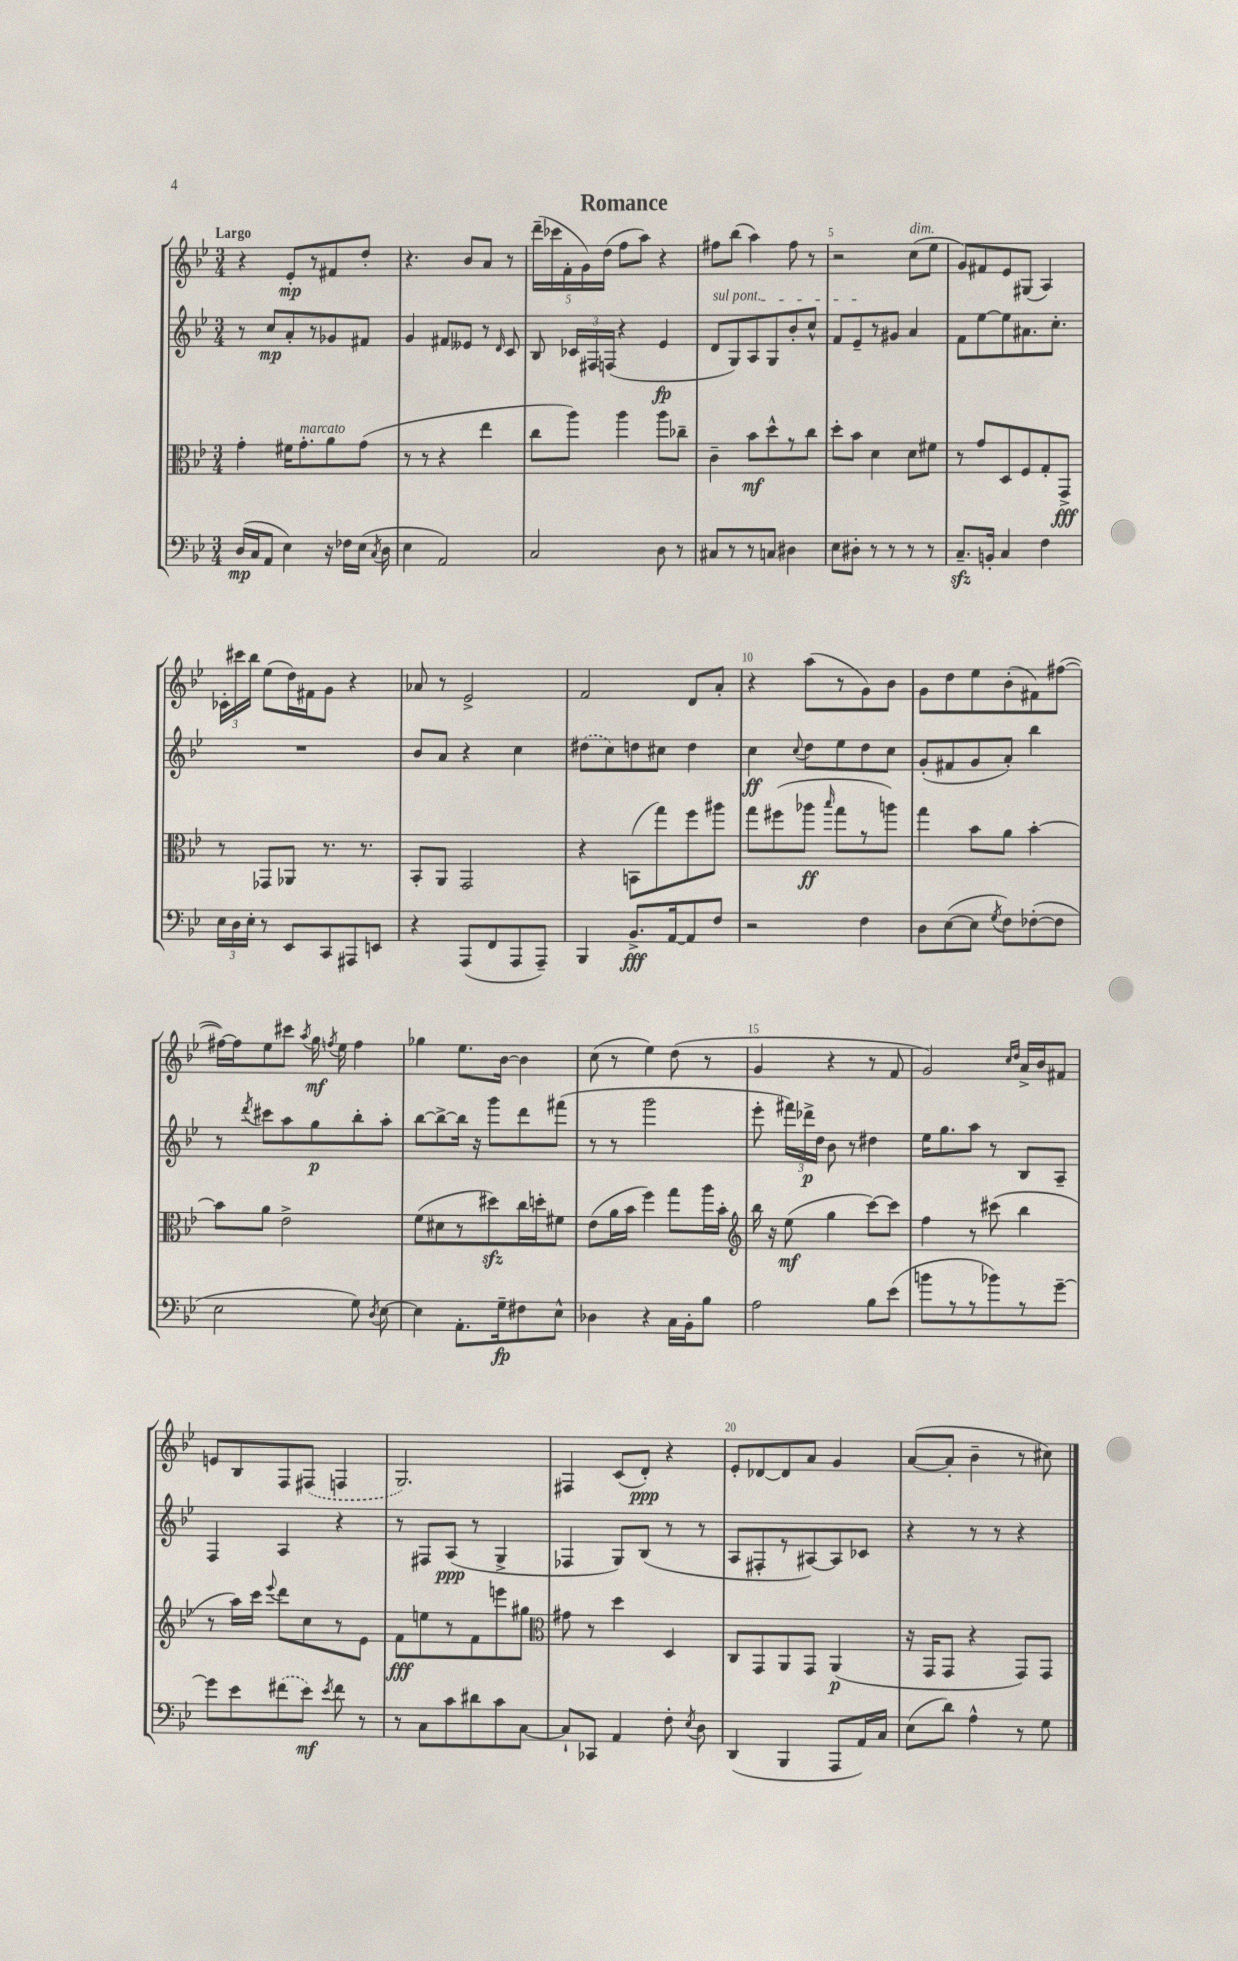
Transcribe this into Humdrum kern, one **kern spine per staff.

**kern	**kern	**kern	**kern
*staff4	*staff3	*staff2	*staff1
*clefF4	*clefC3	*clefG2	*clefG2
*k[b-e-]	*k[b-e-]	*k[b-e-]	*k[b-e-]
*M3/4	*M3/4	*M3/4	*M3/4
(16D	4g'	8r	4r
16C	.	.	.
8AA	.	8cc	.
4E-)	16f#	8a'	8e-'
.	8.g'	.	.
.	.	8r	8r
16r	8a	8g-	8f#
16F-	.	.	.
(16E-	(8g	8f#	8dd'
8qC	.	.	.
16D	.	.	.
=	=	=	=
4E-	8r	4g	4.r
.	8r	.	.
2AA)	4r	8f#	.
.	.	8e--	8b-
.	4ee-	8r	8a
.	.	16qqd	.
.	.	8c	8r
=	=	=	=
2C	8cc	8B-	(20ddd~
.	.	.	20ccc-
.	.	.	20f'
.	8aa)	24c-	.
.	.	.	20g)
.	.	24F#	.
.	.	.	(20dd
.	.	(24F	.
.	4aa	4r	8ff
.	.	.	8aa)
8D	8aa	4e-	4r
8r	8cc-~	.	.
=	=	=	=
8C#	4c~	8d	8ff#
8r	.	8G)	(8bb-
8r	8b-	8A	4aa)
8C	8dd^^	8G	.
4D#	8r	8b-'	8ff#
.	8cc	8cc^^	8r
=	=	=	=
8E-	8dd'	8f	2r
8D#'	8b-	8e-~	.
8r	4d	8r	.
8r	.	8g#	.
8r	8d	4a	(8cc
8r	8f#	.	8ee-
=	=	=	=
8.C~	8r	8f	8g)
.	8g	[8ee-	8f#
16BB'	.	.	.
4C	8D	8ee-]	8e-
.	8F	8.a#	(8G#
4F	8G'	.	4A)
.	.	8.cc'	.
.	8GG^	.	.
=	=	=	=
24E-	8r	2.r	24c-'
24D	.	.	24ccc#
24E-'	.	.	24bb-
8r	8GG-	.	(8ee-
8EE-	8AA-	.	16dd)
.	.	.	16f#
8CC	8.r	.	8g
8AAA#	.	.	4r
.	8.r	.	.
8EE	.	.	.
=	=	=	=
4r	8BB-'	8b-	8a-
.	8AA	8a	8r
(8AAA	2GG	4r	2e-^
8FF	.	.	.
8AAA	.	4cc	.
8AAA~)	.	.	.
=	=	=	=
4BBB-	4r	(8dd#	2f
.	.	8cc)	.
8.BB-^	(8BB	8dd	.
.	8gg)	8cc#	.
[16AA	.	.	.
8AA]	8ff	4dd	8d
8F	8aa#	.	8a'
=	=	=	=
2r	8gg	4cc	4r
.	(8ff#	.	.
.	.	8qqcc	.
.	8aa-	8dd	(8aa
.	16qqbb-	.	.
.	8gg	8ee-	8r
4F	8r	8dd	8g)
.	8aa)	8cc	8b-
=	=	=	=
8D	4gg	(8g'	8g
([8E-	.	8f#	8dd
8E-]	8b-	8g	8ee-
8qG	.	.	.
8F)	8a	8a')	(8b-'
([8F-'	[4b-'	4bb-	8f#)
8F-]	.	.	([8ff#
=	=	=	=
2E-	8b-]	8r	16ff#_)
.	.	.	16ff#]
.	.	8qddd	.
.	8a	8ccc#	8ee-
.	2e-^	8aa	8ccc#
.	.	.	8qaa
.	.	8gg	16gg
.	.	.	8qff
.	.	.	16ee-
8G)	.	8bb-'	4ff
8qD	.	.	.
[8E-	.	8aa'	.
=	=	=	=
4E-]	(8f	[8bb-	4gg-
.	8d#	8bb-^_	.
8.AA'	8r	16bb-]	8.ee-
.	.	16r	.
.	8dd#)	8ggg	.
16G~	.	.	[16b-
8F#	16cc	8ddd	4b-]
.	16dd'	.	.
8E-^^	8f#	(8fff#	.
=	=	=	=
4D-	(8e-	8r	(8cc
.	16a	8r	8r
.	16b-	.	.
4r	4ff)	2ggg	4ee-)
16C	8gg	.	(8dd
16BB-'	.	.	.
8B-	16aa	.	8r
.	16b-'	.	.
=	=	=	=
*	*clefG2	*	*
2A	16bb-	8eee-'	4g
.	16r	.	.
.	(8ee-	24fff#)	.
.	.	24ddd-^	.
.	.	24dd	.
.	4gg	8b-	4r
.	.	8r	.
8B-	[8ccc)	4dd#	8r
(8e-	8ccc]	.	8f
=	=	=	=
8b	4ff	16ee-	2g)
.	.	8.gg	.
8r	.	.	.
8r	8r	8aa	.
8b-)	(8ccc#	8r	.
.	.	.	16qqcc
.	.	.	16qqdd
8r	4bb-	8B-	16a^
.	.	.	16b-
[8g~	.	8A~	8f#
=	=	=	=
8g]	8r	4F	8e
8e-	16aa)	.	8B-
.	16ccc	.	.
.	8qqeee-	.	.
(8f#	8ddd	4A	8F
8e-)	8cc	.	(8F#
8qe-	.	.	.
8f#	8r	4r	4F
8r	8e-	.	.
=	=	=	=
8r	8f	8r	2.G)
8C	8ee	8F#	.
8c	8r	(8A	.
8d#	8f	8r	.
8c	8eee	4G^	.
[8C	8gg#	.	.
=	=	=	=
*	*clefC3	*	*
8C`]	8g#	4F-	4F#
8CC-	8r	.	.
4AA	4dd	8G)	(8c
.	.	(8B-	8d')
8F'	4D	8r	4r
8qE-	.	.	.
8D	.	8r	.
=	=	=	=
(4DD	8C	8A	8e-'
.	8GG	8F#'	[8d-
4BBB-	8AA	8r	8d-]
.	8GG	[8A#)	8a
8AAA	(4AA	8A#]	4g
16AA)	.	8c-	.
16C	.	.	.
=	=	=	=
(8E-	16r	4r	([8a
.	16GG	.	.
8d)	8GG	.	8a']
4A^^	4r	8r	4b-~
.	.	8r	.
8r	8GG)	4r	8r
8G	8GG	.	8cc#)
==	==	==	==
*-	*-	*-	*-
